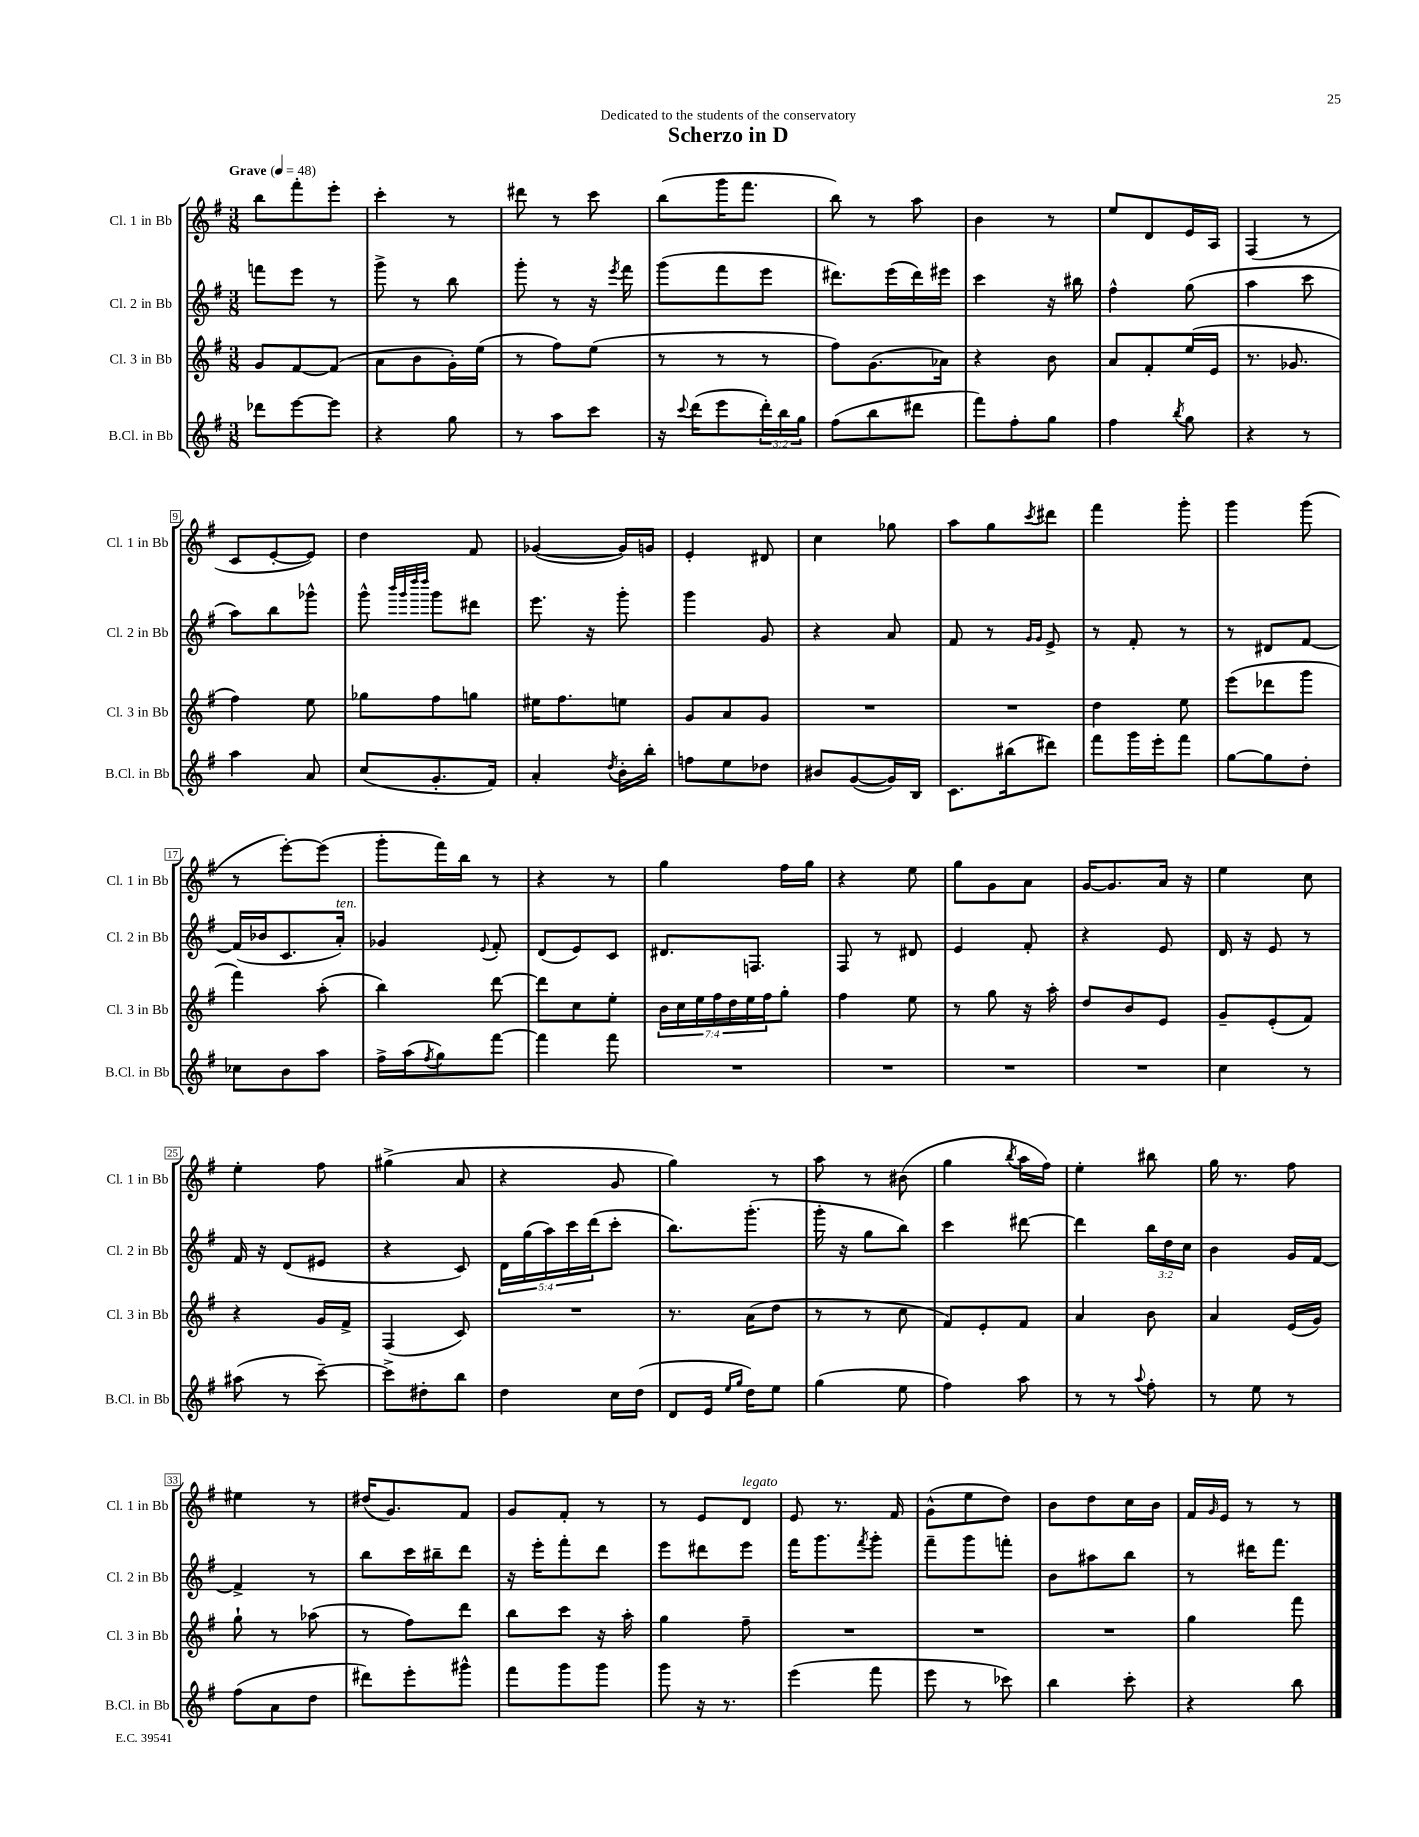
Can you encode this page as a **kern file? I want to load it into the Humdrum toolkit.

**kern	**kern	**kern	**kern
*staff4	*staff3	*staff2	*staff1
*clefG2	*clefG2	*clefG2	*clefG2
*k[f#]	*k[f#]	*k[f#]	*k[f#]
*M3/8	*M3/8	*M3/8	*M3/8
*MM48	*MM48	*MM48	*MM48
8ddd-	8g	8fff	8bb
[8eee	[8f#	8eee	8fff#'
8eee]	(8f#]	8r	8eee'
=	=	=	=
4r	8a	8ggg^	4ccc'
.	8b	8r	.
8gg	16g')	8bb	8r
.	(16ee	.	.
=	=	=	=
8r	8r	8ggg'	8ddd#
8aa	8ff#)	8r	8r
8ccc	(8ee	16r	8ccc
.	.	8qeee	.
.	.	16fff#	.
=	=	=	=
16r	8r	(8ggg	(8bb
8qqccc	.	.	.
(16ddd	.	.	.
8eee	8r	8fff#	16ggg
.	.	.	8.fff#
24ddd')	8r	8eee	.
24bb	.	.	.
24gg	.	.	.
=	=	=	=
(8ff#	8ff#)	8.ddd#)	8bb)
8bb	(8.g	.	8r
.	.	(16eee	.
8ddd#	.	16ddd#)	8aa
.	16a-)	16eee#	.
=	=	=	=
8fff#)	4r	4ccc	4b
8ff#'	.	.	.
8gg	8b	16r	8r
.	.	16bb#	.
=	=	=	=
4ff#	8a	4ff#^^	8ee
.	8f#'	.	8d
8qbb	.	.	.
8gg	(16ee	(8gg	16e
.	16e	.	16A
=	=	=	=
4r	8.r	4aa	(4F#
.	8.g-	.	.
8r	.	8ccc	8r
=	=	=	=
4aa	4ff#)	8aa)	8c
.	.	8bb	[8e'
8a	8ee	8ggg-^^	8e])
=	=	=	=
(8cc	8gg-	8ggg^^	4dd
.	.	32qqbbb	.
.	.	32qqggg	.
.	.	32qqdddd	.
.	.	32qqdddd	.
8.g'	8ff#	8ggg	.
.	8gg	8ddd#	8f#
16f#)	.	.	.
=	=	=	=
4a'	16ee#	8.eee	([4g-
.	8.ff#	.	.
.	.	16r	.
8qdd	.	.	.
16b'	8ee	8ggg'	16g-])
16bb'	.	.	16g
=	=	=	=
8ff	8g	4ggg	4e'
8ee	8a	.	.
8dd-	8g	8g	8d#
=	=	=	=
8b#	4.r	4r	4cc
([8g	.	.	.
16g])	.	8a	8gg-
16B	.	.	.
=	=	=	=
8.c	4.r	8f#	8aa
.	.	8r	8gg
(16bb#	.	.	.
.	.	16qqg	.
.	.	16qqg	8qccc
8ddd#)	.	8e^	8ddd#
=	=	=	=
8fff#	4dd	8r	4fff#
16ggg	.	8f#'	.
16eee'	.	.	.
8fff#	8ee	8r	8ggg'
=	=	=	=
[8gg	(8eee	8r	4ggg
8gg]	8ddd-	8d#	.
8dd'	8ggg	[8f#	(8ggg
=	=	=	=
8cc-	4fff#)	(16f#]	8r
.	.	16b-	.
8b	.	8.c	[8eee')
8aa	(8aa'	.	(8eee]
.	.	16a')	.
=	=	=	=
16ff#^	4bb)	4g-	8ggg'
(16aa	.	.	.
8qff#	.	.	.
8gg)	.	.	16fff#)
.	.	.	16bb
.	.	8qqe	.
[8fff#	[8ddd	8f#'	8r
=	=	=	=
4fff#]	8ddd]	(8d	4r
.	8cc	8e)	.
8fff#	8ee'	8c	8r
=	=	=	=
4.r	28b	8.d#	4gg
.	28cc	.	.
.	28ee	.	.
.	28ff#	.	.
.	28dd	.	.
.	28ee	.	.
.	.	8.F	.
.	28ff#	.	.
.	8gg'	.	16ff#
.	.	.	16gg
=	=	=	=
4.r	4ff#	8F#	4r
.	.	8r	.
.	8ee	8d#	8ee
=	=	=	=
4.r	8r	4e	8gg
.	8gg	.	8g
.	16r	8f#'	8a
.	16aa'	.	.
=	=	=	=
4.r	8dd	4r	[16g
.	.	.	8.g]
.	8b	.	.
.	8e	8e	16a
.	.	.	16r
=	=	=	=
4cc	8g~	16d	4ee
.	.	16r	.
.	(8e'	8e	.
8r	8f#)	8r	8cc
=	=	=	=
(8aa#	4r	16f#	4ee'
.	.	16r	.
8r	.	(8d	.
[8ccc~)	16g	8e#	8ff#
.	16f#^	.	.
=	=	=	=
8ccc^]	(4F#	4r	(4gg#^
8dd#'	.	.	.
8bb	8c)	8c)	8a
=	=	=	=
4dd	4.r	20d	4r
.	.	(20gg	.
.	.	20aa)	.
.	.	20ccc	.
.	.	(20ddd	.
16cc	.	8ccc'	8g
(16dd	.	.	.
=	=	=	=
8d	8.r	8.bb)	4gg)
16e	.	.	.
16qqee	.	.	.
16qqgg	.	.	.
16dd)	(16a	(8.ggg'	.
8ee	8dd	.	8r
=	=	=	=
(4gg	8r	16ggg'	8aa
.	.	16r	.
.	8r	8gg	8r
8ee	8cc	8bb)	(8b#
=	=	=	=
4ff#)	8f#)	4ccc	4gg
.	8e'	.	.
.	.	.	8qbb
8aa	8f#	[8ddd#	16aa
.	.	.	16ff#)
=	=	=	=
8r	4a	4ddd#]	4ee'
8r	.	.	.
8qqaa	.	.	.
8ff#'	8b	24bb	8bb#
.	.	24dd	.
.	.	24cc	.
=	=	=	=
8r	4a	4b	16gg
.	.	.	8.r
8ee	.	.	.
8r	(16e	16g	8ff#
.	16g)	[16f#	.
=	=	=	=
(8ff#	8gg`	4f#^]	4ee#
8a	8r	.	.
8dd	(8aa-	8r	8r
=	=	=	=
8ddd#)	8r	8bb	(16dd#
.	.	.	8.g)
8eee'	8ff#)	16ccc	.
.	.	16bb#~	.
8ggg#^^	8ddd	8ddd	8f#
=	=	=	=
8fff#	8bb	16r	8g
.	.	16eee'	.
8ggg	8ccc	8fff#'	8f#'
8ggg	16r	8ddd	8r
.	16aa'	.	.
=	=	=	=
8ggg	4gg	8eee	8r
16r	.	8ddd#	8e
8.r	.	.	.
.	8ff#~	8eee	8d
=	=	=	=
(4eee	4.r	16fff#	8e
.	.	8.ggg	.
.	.	.	8.r
.	.	8qfff#	.
8fff#	.	8ggg'	.
.	.	.	16f#
=	=	=	=
8eee	4.r	8fff#~	(8g^^
8r	.	8ggg	8ee
8ccc-)	.	8fff'	8dd)
=	=	=	=
4bb	4.r	8b	8b
.	.	8aa#	8dd
8ccc'	.	8bb	16cc
.	.	.	16b
=	=	=	=
4r	4gg	8r	16f#
.	.	.	16qqg
.	.	.	16e
.	.	16ddd#	8r
.	.	8.fff#	.
8bb	8fff#	.	8r
==	==	==	==
*-	*-	*-	*-
